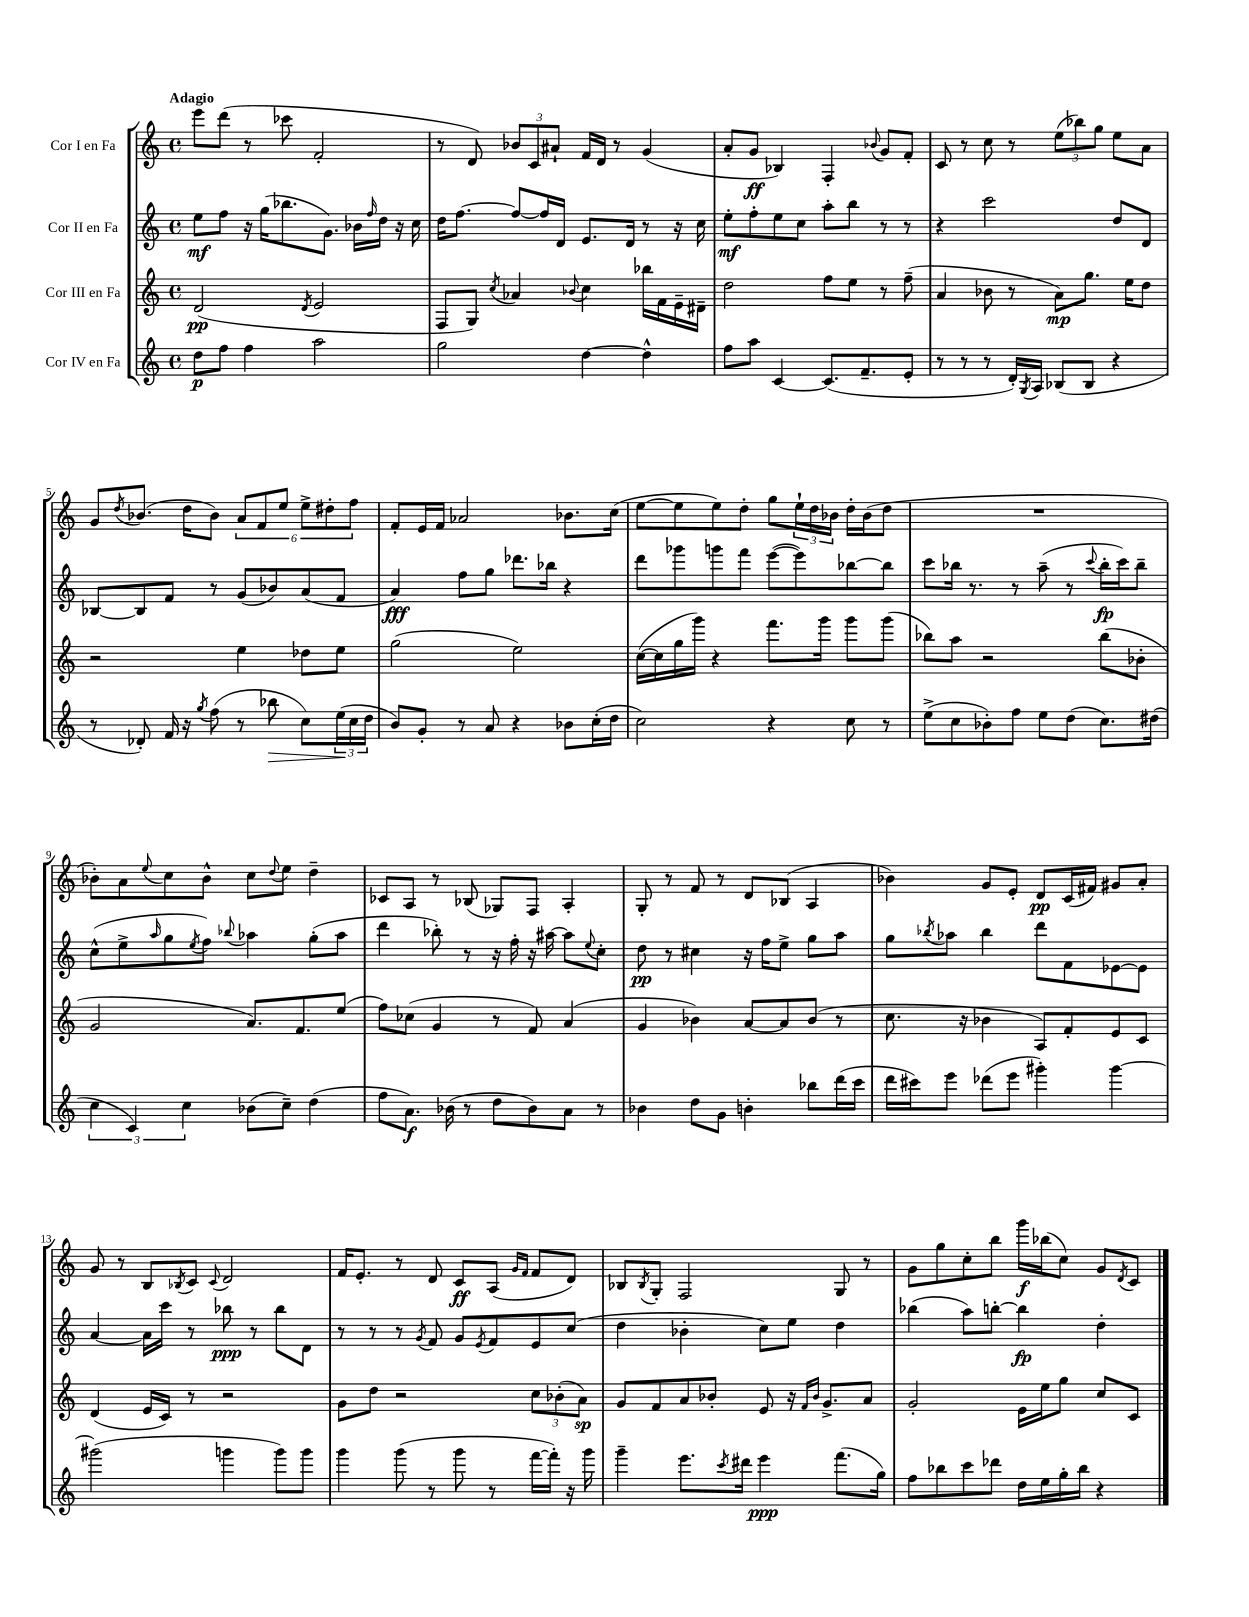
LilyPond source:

<<
\new StaffGroup <<
\new Staff = "s0" \with { instrumentName = "Cor I en Fa" } {
    \clef treble \key c \major \defaultTimeSignature \time 4/4 \tempo "Adagio"
    e'''8 d'''8( r8 ces'''8 f'2-. |
    r8 d'8) \tuplet 3/2 { bes'8 c'8 ais'8-! } f'16 d'16 r8 g'4( |
    a'8-. g'8\ff bes4) f4-. \appoggiatura { bes'8 } g'8 f'8-. |
    c'8 r8 c''8 r8 \tuplet 3/2 { e''8( bes''8) g''8 } e''8 a'8 |
    g'8 \acciaccatura { d''8 } bes'8.( d''16 bes'8) \tuplet 6/4 { a'8 f'8 e''8 e''8-> dis''8-. f''8 } |
    f'8-. e'16 f'16 aes'2 bes'8. c''16( |
    e''8~ e''8 e''8) d''8-. g''8 \tuplet 3/2 { e''16-! d''16 bes'16 } d''16-. bes'16( d''8 |
    R1 |
    bes'8-.) a'8 \appoggiatura { e''8 } c''8 bes'8-^ c''8 \appoggiatura { d''8 } e''8 d''4-- |
    ces'8 a8 r8 bes8( ges8) f8 a4-. |
    g8-. r8 f'8 r8 d'8 bes8( a4 |
    bes'4) g'8 e'8-. d'8\pp c'16( fis'16) gis'8 a'8-. |
    g'8 r8 b8 \acciaccatura { bes8 } c'8 \appoggiatura { c'8 } d'2 |
    f'16 e'8.-. r8 d'8 c'8\ff a8( \grace { g'16 f'16 } f'8 d'8) |
    bes8 \acciaccatura { bes8 } g8-. f2 g8 r8 |
    g'8 g''8 c''8-. b''8 g'''16\f bes''16( c''8) g'8 \acciaccatura { d'8 } c'8 \bar "|." |
}
\new Staff = "s1" \with { instrumentName = "Cor II en Fa" } {
    \clef treble \key c \major \defaultTimeSignature \time 4/4
    e''8\mf f''8 r16 g''16( bes''8. g'8.) bes'16 \grace { f''16 } d''16 r16 c''16 |
    d''16 f''8.~ f''8~ f''16 d'16 e'8. d'16 r8 r16 c''16 |
    e''8-.\mf f''8-. e''8 c''8 a''8-. b''8 r8 r8 |
    r4 c'''2 d''8 d'8 |
    bes8~ bes8 f'8 r8 g'8( bes'8) a'8( f'8 |
    a'4\fff) f''8 g''8 des'''8. bes''16 r4 |
    d'''8 ges'''8 g'''8 f'''8 e'''8~( e'''8) bes''8~ bes''8 |
    c'''8 bes''16 r8. r8 a''8--( r8 \appoggiatura { c'''8 } bes''16-.\fp c'''16) bes''8-- |
    c''8-^( e''8-> \grace { a''16 } g''8 \acciaccatura { e''8 } f''8) \appoggiatura { bes''8 } aes''4 g''8-.( aes''8 |
    d'''4 bes''8-.) r8 r16 f''16-. r16 ais''16~ ais''8 \appoggiatura { e''8 } c''8-. |
    d''8\pp r8 cis''4 r16 f''16 e''8-> g''8 a''8 |
    g''8 \acciaccatura { bes''8 } aes''8 bes''4 d'''8 f'8 ees'8~ ees'8 |
    a'4~ a'16 c'''16 r8 bes''8\ppp r8 bes''8 d'8 |
    r8 r8 r8 \acciaccatura { g'8 } f'8 g'8 \acciaccatura { e'8 } f'8 e'8 c''8( |
    d''4 bes'4-. c''8) e''8 d''4 |
    bes''4( a''8) b''8~-. b''4\fp d''4-. \bar "|." |
}
\new Staff = "s2" \with { instrumentName = "Cor III en Fa" } {
    \clef treble \key c \major \defaultTimeSignature \time 4/4
    d'2\pp( \acciaccatura { d'8 } e'2 |
    f8 g8) \acciaccatura { c''8 } aes'4 \appoggiatura { bes'8 } c''4 bes''16 f'16 e'16-- dis'16-- |
    d''2 f''8 e''8 r8 f''8--( |
    a'4 bes'8 r8 a'8\mp) g''8. e''16 d''8 |
    r2 e''4 des''8 e''8 |
    g''2( e''2) |
    c''16~( c''16 g''16 g'''16) r4 f'''8. g'''16 g'''8 g'''8( |
    bes''8) a''8 r2 bes''8( bes'8-. |
    g'2 a'8.) f'8. e''8( |
    f''8) ces''8( g'4 r8 f'8) a'4( |
    g'4 bes'4) a'8~ a'8 bes'8( r8 |
    c''8. r16 bes'4 a8) f'8-. e'8 c'8 |
    d'4( e'16 c'16) r8 r2 |
    g'8 d''8 r2 \tuplet 3/2 { c''8 bes'8-.( a'8\sp) } |
    g'8 f'8 a'8 bes'8-. e'8 r16 \grace { f'16 bes'16 } g'8.-> a'8 |
    g'2-. e'16 e''16 g''8 c''8 c'8 \bar "|." |
}
\new Staff = "s3" \with { instrumentName = "Cor IV en Fa" } {
    \clef treble \key c \major \defaultTimeSignature \time 4/4
    d''8\p f''8 f''4 a''2 |
    g''2 d''4~ d''4-^ |
    f''8 a''8 c'4~ c'8.( f'8.-- e'8-. |
    r8 r8 r8 d'16-.) \acciaccatura { g8 } a16 bes8( bes8 r4 |
    r8 des'8-.) f'16 r16 \acciaccatura { g''8 } f''8( r8 bes''8\> c''8) \tuplet 3/2 { e''16\!( c''16 d''16 } |
    b'8) g'8-. r8 a'8 r4 bes'8 c''16-.( d''16 |
    c''2) r4 c''8 r8 |
    e''8->( c''8 bes'8-.) f''8 e''8 d''8( c''8.) dis''16( |
    \tuplet 3/2 { c''4 c'4) c''4 } bes'8( c''8--) d''4( |
    f''8 a'8.\f) bes'16( r8 d''8 bes'8) a'8 r8 |
    bes'4 d''8 g'8 b'4-. bes''8 d'''16( c'''16 |
    d'''16 cis'''16) e'''8 des'''8( e'''8 gis'''4-.) gis'''4~ |
    gis'''2( g'''4 g'''8) g'''8 |
    g'''4 g'''8( r8 g'''8 r8 f'''16~ f'''16-.) r16 g'''16 |
    g'''4-- e'''8. \acciaccatura { c'''8 } dis'''16 e'''4\ppp f'''8.( g''16) |
    f''8 bes''8 c'''8 des'''8 d''16 e''16 g''16-. bes''16 r4 \bar "|." |
}
>>
>>
